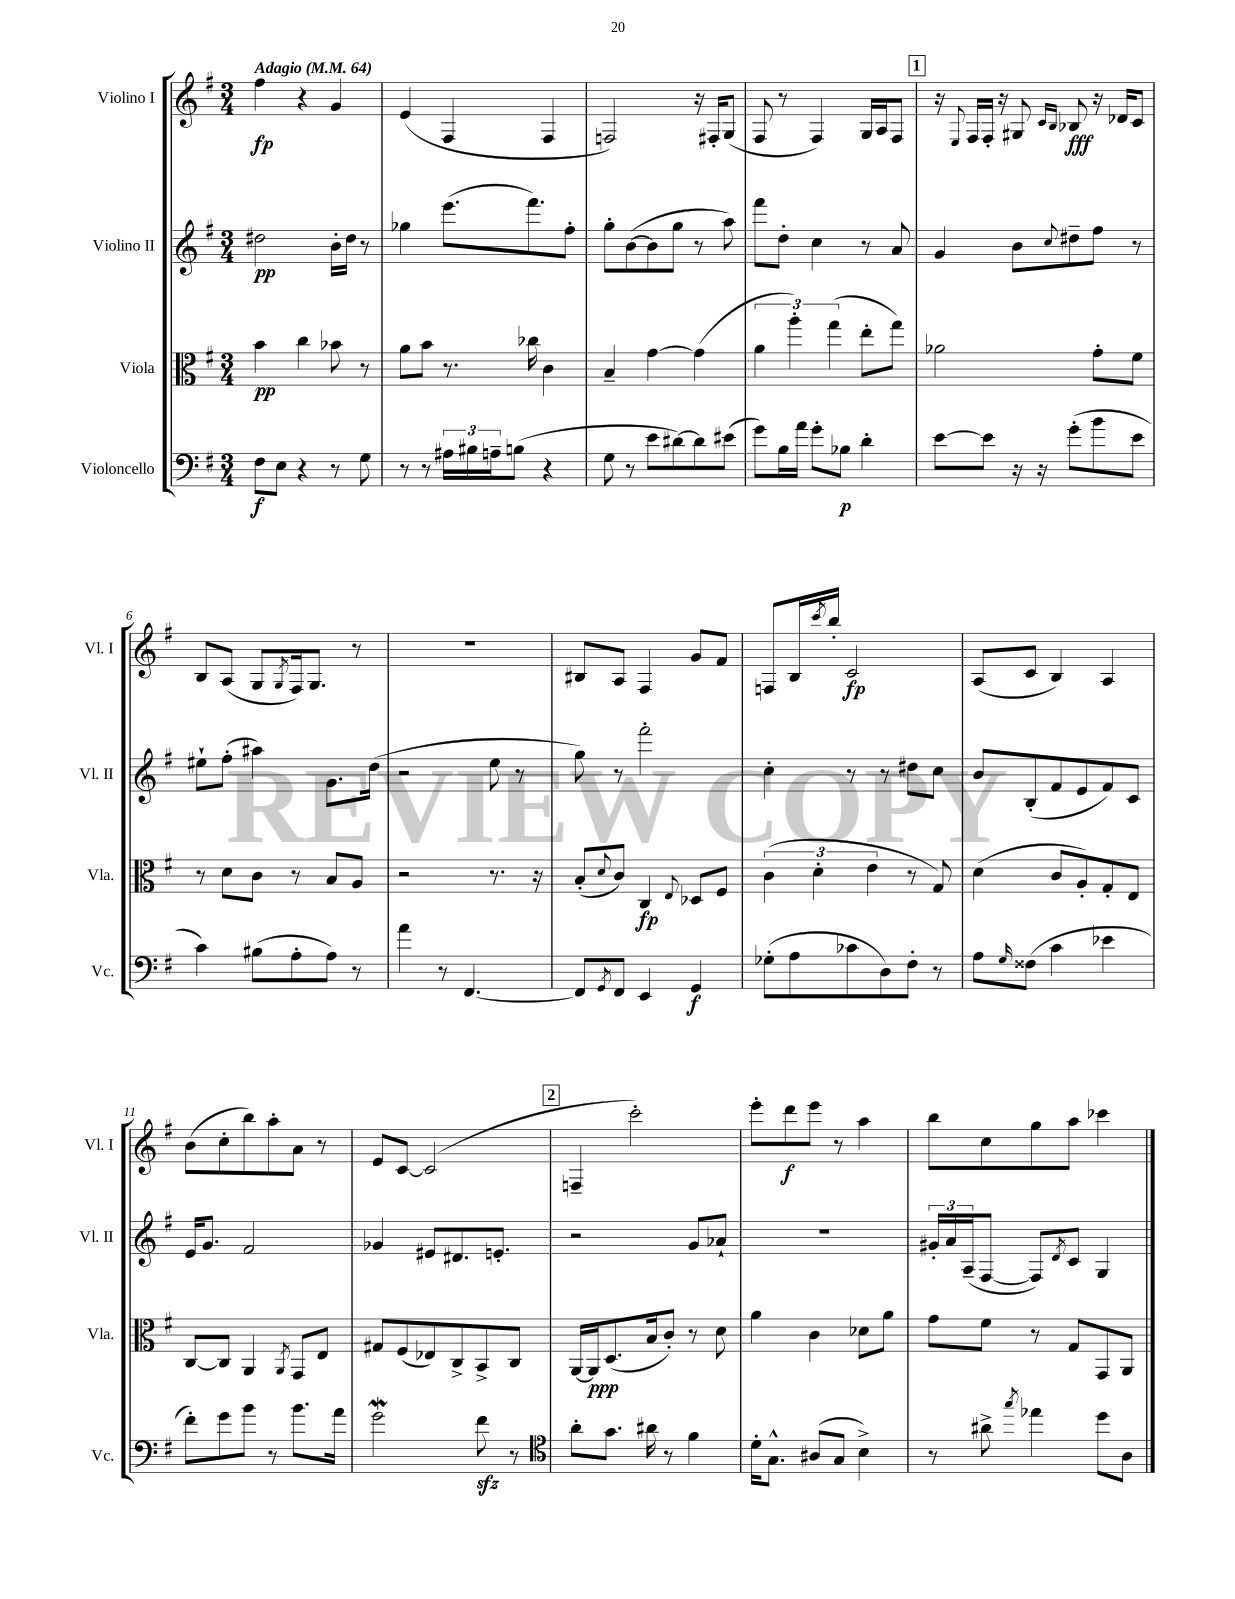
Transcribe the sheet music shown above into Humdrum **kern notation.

**kern	**kern	**kern	**kern
*staff4	*staff3	*staff2	*staff1
*clefF4	*clefC3	*clefG2	*clefG2
*k[f#]	*k[f#]	*k[f#]	*k[f#]
*M3/4	*M3/4	*M3/4	*M3/4
*MM64	*MM64	*MM64	*MM64
8F#\L	4b\	2dd#\	4ff#\
8E\J	.	.	.
4r	4cc\	.	4r
8r	8b-\	16b'\LL	4g/
.	.	16dd#\JJ	.
8G\	8r	8r	.
=	=	=	=
8r	8a\L	4gg-\	(4e/
8r	8b\J	.	.
24A#\LL	8.r	(8.eee\L	4F#/
24B#\	.	.	.
24A~\J	.	.	.
(8B\J	.	.	.
.	16cc-\	8.fff#\)	.
4r	4c\	.	4F#/
.	.	8ff#'\J	.
=	=	=	=
8G\	4B~/	8gg'\L	2F/)
8r	.	([8b\	.
8e\L	[4g\	8b\]	.
[8d#\)	.	8gg\J	.
8d#\]	(4g\]	8r	16r
.	.	.	16F#'/LK
(8e#\J	.	8aa\)	(8G/J
=	=	=	=
8g\L)	6a\	8fff#\L	8F#/
16B\L	.	8dd'\J	8r
.	6aa'\)	.	.
16a\JJ	.	.	.
8g'\L	.	4cc\	4F#/)
.	(6gg\	.	.
8B-\J	.	.	.
4d'\	8ee'\L	8r	16G/LL
.	.	.	16A/J
.	8gg\J)	8a/	8F#/J
=	=	=	=
[8e\L	2a-\	4g/	16r
.	.	.	8qqE/
.	.	.	16F#/LL
8e\]J	.	.	16F#'/JJ
.	.	.	16r
16r	.	8b\L	8G#/
16r	.	.	.
.	.	.	16qqc/LL
.	.	8qqcc/	16qqB/JJ
(8g'\L	.	8dd#~\	8B-/
8b\	8g'\L	8ff#\J	16r
.	.	.	16d-/LK
8e\J	8f#\J	8r	8c/J
=	=	=	=
4c\)	8r	8ee#`\L	8B/L
.	8d\L	(8ff#'\J	(8A/J
(8B#\L	8c\J	4aa#\)	8G/L
.	.	.	8qG/
8A'\	8r	.	16F#/k)
.	.	.	8.G/J
8A\J)	8B/L	8.g\L	.
8r	8A/J	.	8r
.	.	(16dd\Jk	.
=	=	=	=
4a\	2r	2r	2.r
8r	.	.	.
[4.FF#/	.	.	.
.	8.r	8ee\	.
.	.	8r	.
.	16r	.	.
=	=	=	=
8FF#/]L	(8B'/L	8gg\)	8B#/L
8qGG/	8qqd/	.	.
8FF#/J	8c/J)	8r	8A/J
4EE/	4C/	2fff#'\	4F#/
.	8qqE/	.	.
4GG/	8D-/L	.	8g/L
.	8F#/J	.	8f#/J
=	=	=	=
(8G-'\L	(6c\	4cc'\	8F/L
8A\	.	.	16B/L
.	6d'\	.	.
.	.	.	8qccc/
.	.	.	16bb'/JJ
8c-\	.	8r	2c/
.	6e\	.	.
8D\)	.	8r	.
8F#'\J	8r	8dd#\L	.
8r	8G/)	8cc\J	.
=	=	=	=
8A\L	(4d\	8b/L	(8A/L
16qqG/	.	.	.
(8F##\J	.	(8B'/	8c/J
4c\	8c/L	8f#/	4B/)
.	8A'/)	8e/	.
4e-\	8G'/	8f#/)	4A/
.	8E/J	8c/J	.
=	=	=	=
8f#'\L)	[8C/L	16e/LK	(8b\L
.	.	8.g/J	.
8g\	8C/]J	.	8cc'\
8b\J	4AA/	2f#/	8bb\)
8r	.	.	8aa'\
.	8qAA/	.	.
8.b\L	8GG/L	.	8a\J
.	8E/J	.	8r
16a\Jk	.	.	.
=	=	=	=
2g\	8G#/L	4g-/	8e/L
.	(8F#/	.	[8c/J
.	8E-/)	8e#/L	(2c/]
.	8C^/	8.d#/	.
8f#\	8BB^/	.	.
.	.	8.e'/J	.
8r	8C/J	.	.
=	=	=	=
*clefC4	*	*	*
8a'\L	[16AA/LL	2r	4F~/
.	16AA/]J	.	.
8.g\J	(8.D/	.	.
.	.	.	2ccc'\)
16a#\	16B/k	.	.
8r	8c'/J)	.	.
4f#\	8r	8g/L	.
.	8d\	8a-`/J	.
=	=	=	=
16d'\LK	4a\	2.r	8eee'\L
8.G^^\J	.	.	.
.	.	.	8ddd\
(8A#/L	4c\	.	8eee\J
8G/J	.	.	8r
4B^\)	8d-\L	.	4aa\
.	8a\J	.	.
=	=	=	=
8r	8g\L	24g#'/LL	8bb\L
.	.	24a/	.
.	.	(24A~/J	.
8a#^\	8f#\J	[8F#/J	8cc\
8qgg/	.	.	.
4ee-\	8r	8F#/]L)	8gg\
.	.	8qd/	.
.	8G/L	8c/J	8aa\J
8dd\L	8GG/	4G/	4ccc-\
8A\J	8AA/J	.	.
==	==	==	==
*-	*-	*-	*-
